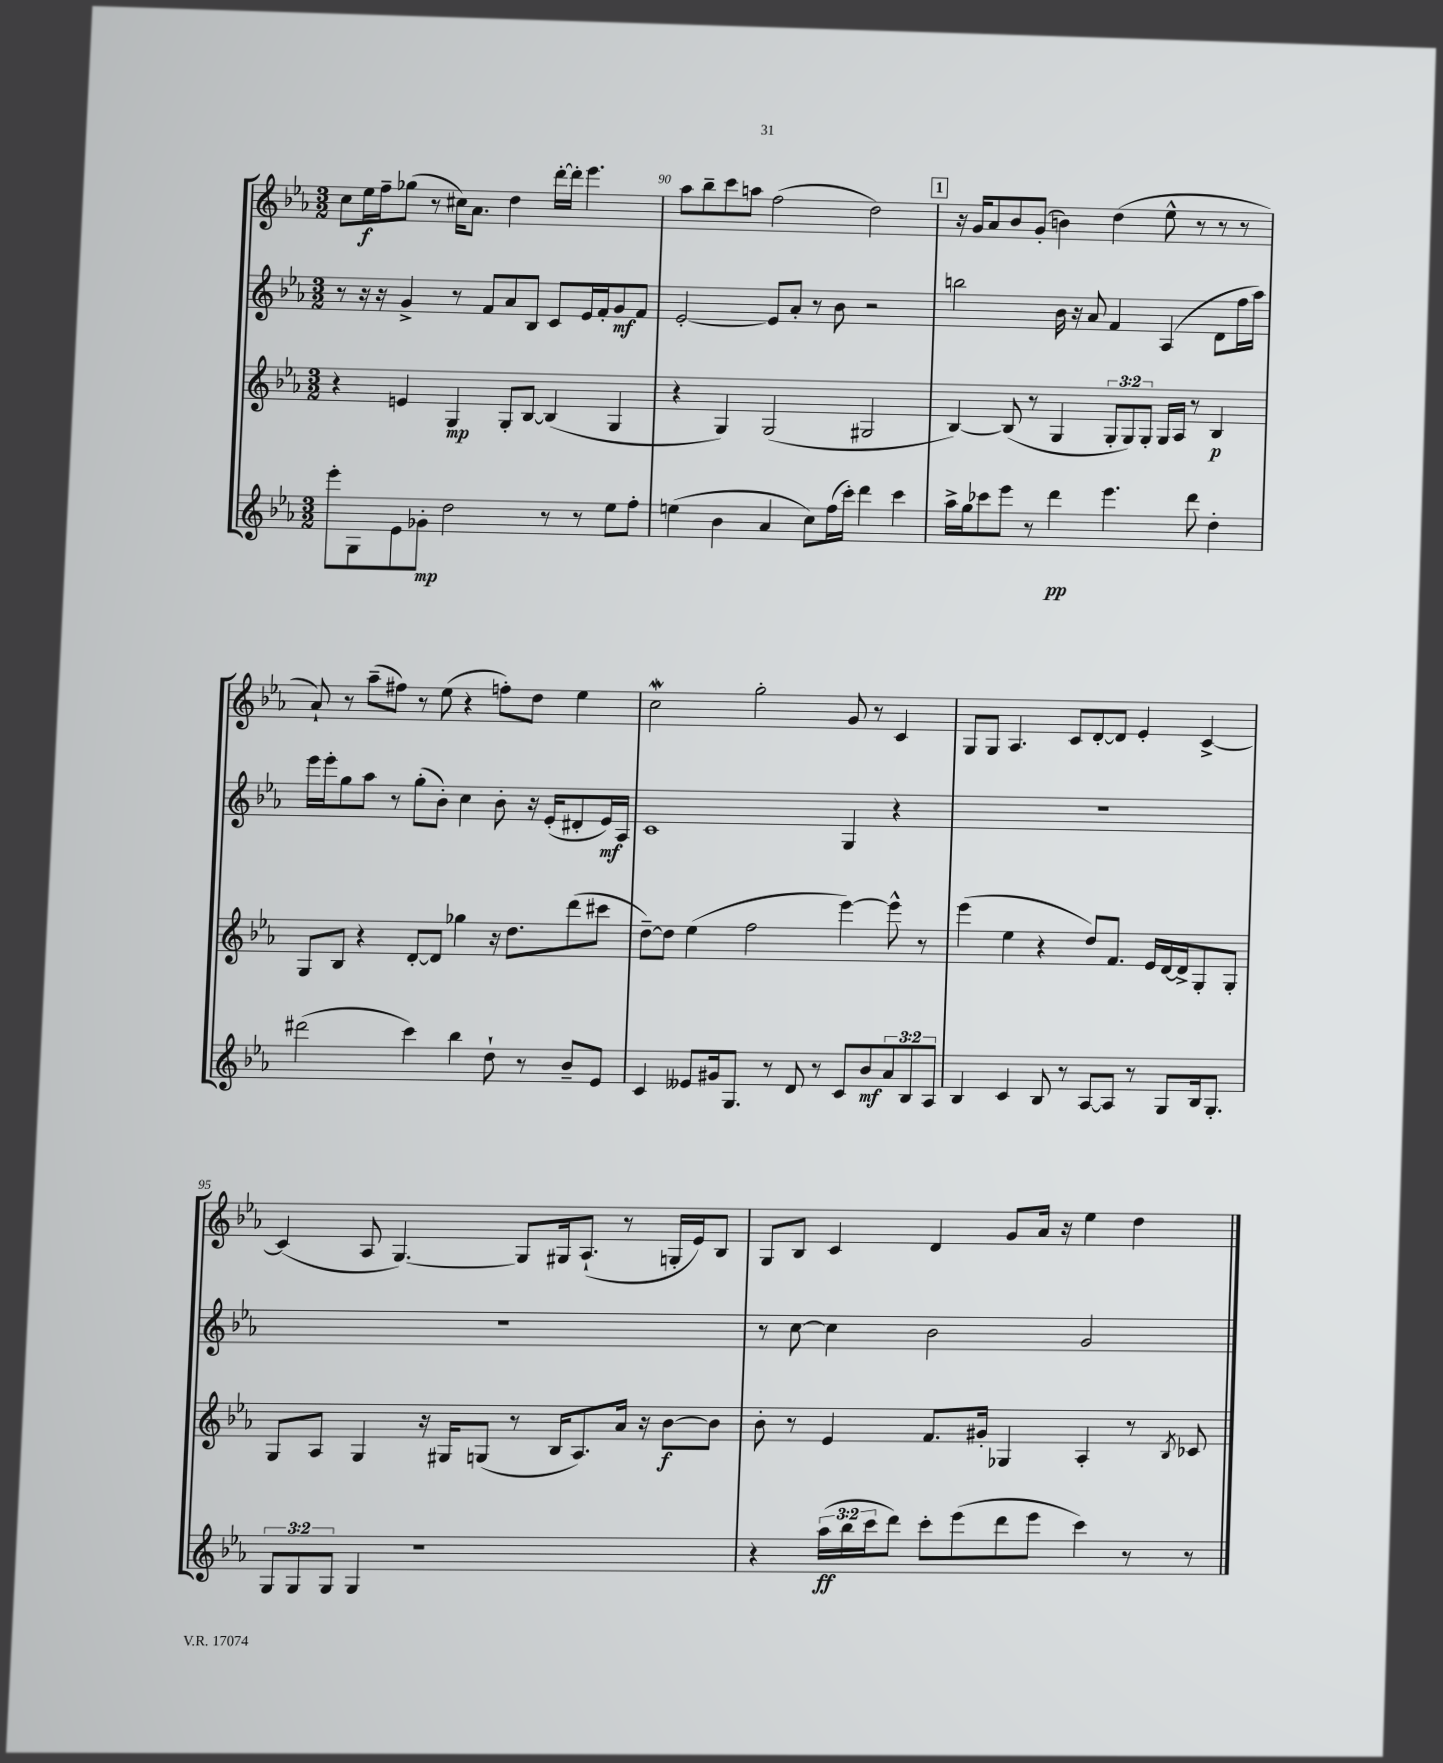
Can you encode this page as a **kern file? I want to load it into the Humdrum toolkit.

**kern	**dynam	**kern	**dynam	**kern	**dynam	**kern	**dynam
*part4	*part4	*part3	*part3	*part2	*part2	*part1	*part1
*staff4	*staff4	*staff3	*staff3	*staff2	*staff2	*staff1	*staff1
*clefG2	*	*clefG2	*	*clefG2	*	*clefG2	*
*k[b-e-a-]	*	*k[b-e-a-]	*	*k[b-e-a-]	*	*k[b-e-a-]	*
*M3/2	*	*M3/2	*	*M3/2	*	*M3/2	*
=89	=89	=89	=89	=89	=89	=89	=89
8eee-'\L	.	4r	.	8r	.	8cc\L	.
8G\	.	.	.	16r	.	16ee-\L	f
.	.	.	.	16r	.	16ff~\J	.
8e-\	.	4en/	.	4g^/	.	(8gg-X\J	.
8g-X'\J	mp	.	.	.	.	8r	.
2dd\	.	4G/	mp	8r	.	16cc#X\KL)	.
.	.	.	.	.	.	8.a-\J	.
.	.	.	.	8f/L	.	.	.
.	.	8G'/L	.	8a-/	.	4dd\	.
.	.	[8B-/J	.	8B-/J	.	.	.
8r	.	(4B-/]	.	8c/L	.	[16ddd'\LL	.
.	.	.	.	.	.	16ddd'\JJ]	.
8r	.	.	.	16e-/L	.	4.eee-\	.
.	.	.	.	16f'/J	.	.	.
8ee-\L	.	4G/	.	8g/	mf	.	.
8ff'\J	.	.	.	8f/J	.	.	.
=90	=90	=90	=90	=90	=90	=90	=90
(4een\	.	4r	.	[2e-'/	.	8aa-\L	.
.	.	.	.	.	.	8bb-~\	.
4b-\	.	4G/)	.	.	.	8ccc\	.
.	.	.	.	.	.	8aan\J	.
4a-/	.	(2G/	.	8e-/L]	.	(2ff\	.
.	.	.	.	8a-'/J	.	.	.
8cc\L)	.	.	.	8r	.	.	.
(16ff\L	.	.	.	8b-\	.	.	.
16ccc'\JJ)	.	.	.	.	.	.	.
4ddd\	.	2G#X/	.	2r	.	2dd\)	.
4ccc\	.	.	.	.	.	.	.
!!LO:REH:place=s1:t=1
=91	=91	=91	=91	=91	=91	=91	=91
16aa-^\LL	.	[4B-/)	.	2bbn\	.	16r	.
16gg\J	.	.	.	.	.	16g/KL	.
8ccc-X\	.	.	.	.	.	8a-/	.
8eee-\J	.	(8B-/]	.	.	.	8b-/	.
8r	.	8r	.	.	.	(8g'/J	.
4ddd\	pp	4G/	.	16b-\	.	4bn\)	.
.	.	.	.	16r	.	.	.
.	.	.	.	8a-/	.	.	.
4.eee-\	.	12G'/L	.	4f/	.	(4dd\	.
.	.	12G/)	.	.	.	.	.
.	.	12G'/J	.	.	.	.	.
.	.	16G/LL	.	(4A-/	.	8ee-^^\	.
.	.	16A-/JJ	.	.	.	.	.
8ddd\	.	8r	.	.	.	8r	.
4dd'\	.	4B-/	p	8d\L	.	8r	.
.	.	.	.	16ff\L	.	8r	.
.	.	.	.	16aa-\JJ)	.	.	.
!!LO:LB:g=z
=92	=92	=92	=92	=92	=92	=92	=92
(2ddd#X\	.	8G/L	.	16eee-\LL	.	8a-`/)	.
.	.	.	.	16eee-'\J	.	.	.
.	.	8B-/J	.	8gg\	.	8r	.
.	.	4r	.	8aa-\J	.	(8aa-~\L	.
.	.	.	.	8r	.	8ff#X\J)	.
4ccc\)	.	[8d'/L	.	(8gg'\L	.	8r	.
.	.	8d/J]	.	8b-'\J)	.	(8ee-\	.
4bb-\	.	4gg-X\	.	4cc\	.	4r	.
8dd`\	.	16r	.	8b-'\	.	8ffn'\L)	.
.	.	8.dd\L	.	.	.	.	.
8r	.	.	.	16r	.	8dd\J	.
.	.	.	.	(16e-'/KL	.	.	.
8b-~/L	.	(8ddd\	.	8d#X'/	.	4ee-\	.
8e-/J	.	8ccc#X\J	.	16e-/L)	mf	.	.
.	.	.	.	16A-/JJ	.	.	.
=93	=93	=93	=93	=93	=93	=93	=93
4c/	.	[8dd~\L)	.	1c	.	2ccW\	.
.	.	8dd\J]	.	.	.	.	.
8e--X/L	.	(4ee-\	.	.	.	.	.
16g#X/k	.	.	.	.	.	.	.
8.G/J	.	.	.	.	.	.	.
.	.	2ff\	.	.	.	2gg'\	.
8r	.	.	.	.	.	.	.
8d/	.	.	.	.	.	.	.
8r	.	.	.	.	.	.	.
8c/L	.	[4eee-\)	.	4G/	.	8g/	.
8b-/	mf	.	.	.	.	8r	.
12a-/	.	8eee-^^\]	.	4r	.	4c/	.
12B-/	.	.	.	.	.	.	.
.	.	8r	.	.	.	.	.
12A-/J	.	.	.	.	.	.	.
=94	=94	=94	=94	=94	=94	=94	=94
4B-/	.	(4eee-\	.	1.r	.	8G/L	.
.	.	.	.	.	.	8G/J	.
4c/	.	4ee-\	.	.	.	4.A-/	.
8B-/	.	4r	.	.	.	.	.
8r	.	.	.	.	.	8c/L	.
[8A-/L	.	8dd/L)	.	.	.	[8d'/	.
8A-/J]	.	8.f/J	.	.	.	8d/J]	.
8r	.	.	.	.	.	4e-'/	.
.	.	16e-/LL	.	.	.	.	.
8G/L	.	[16d/	.	.	.	.	.
.	.	16d^/J]	.	.	.	.	.
16B-/k	.	8G'/	.	.	.	[4c^/	.
8.G'/J	.	.	.	.	.	.	.
.	.	8G'/J	.	.	.	.	.
!!LO:LB:g=z
=95	=95	=95	=95	=95	=95	=95	=95
12G/L	.	8G/L	.	1.r	.	(4c/]	.
12G/	.	.	.	.	.	.	.
.	.	8A-/J	.	.	.	.	.
12G/J	.	.	.	.	.	.	.
4G/	.	4G/	.	.	.	8A-/	.
.	.	.	.	.	.	[4.G/)	.
1r	.	16r	.	.	.	.	.
.	.	16G#X/KL	.	.	.	.	.
.	.	(8Gn/J	.	.	.	.	.
.	.	8r	.	.	.	8G/L]	.
.	.	16B-/KL	.	.	.	16G#X/k	.
.	.	8.A-/)	.	.	.	(8.A-`/J	.
.	.	16a-/Jk	.	.	.	8r	.
.	.	16r	.	.	.	.	.
.	.	[8b-\L	f	.	.	16Gn'/LL	.
.	.	.	.	.	.	16e-/J)	.
.	.	8b-\J]	.	.	.	8B-/J	.
=96	=96	=96	=96	=96	=96	=96	=96
4r	.	8b-'\	.	8r	.	8G/L	.
.	.	8r	.	[8cc\	.	8B-/J	.
(24aa-\LL	ff	4e-/	.	4cc\]	.	4c/	.
24bb-\	.	.	.	.	.	.	.
24ccc\J	.	.	.	.	.	.	.
8ddd\J)	.	.	.	.	.	.	.
8ccc'\L	.	8.f/L	.	2b-\	.	4d/	.
(8eee-\	.	.	.	.	.	.	.
.	.	16g#X'/Jk	.	.	.	.	.
8ddd\	.	4G-X/	.	.	.	8g/L	.
8eee-\J	.	.	.	.	.	16a-/Jk	.
.	.	.	.	.	.	16r	.
4ccc\)	.	4A-'/	.	2g/	.	4ee-\	.
8r	.	8r	.	.	.	4dd\	.
.	.	8qB-/	.	.	.	.	.
8r	.	8c-X/	.	.	.	.	.
==	==	==	==	==	==	==	==
*-	*-	*-	*-	*-	*-	*-	*-
